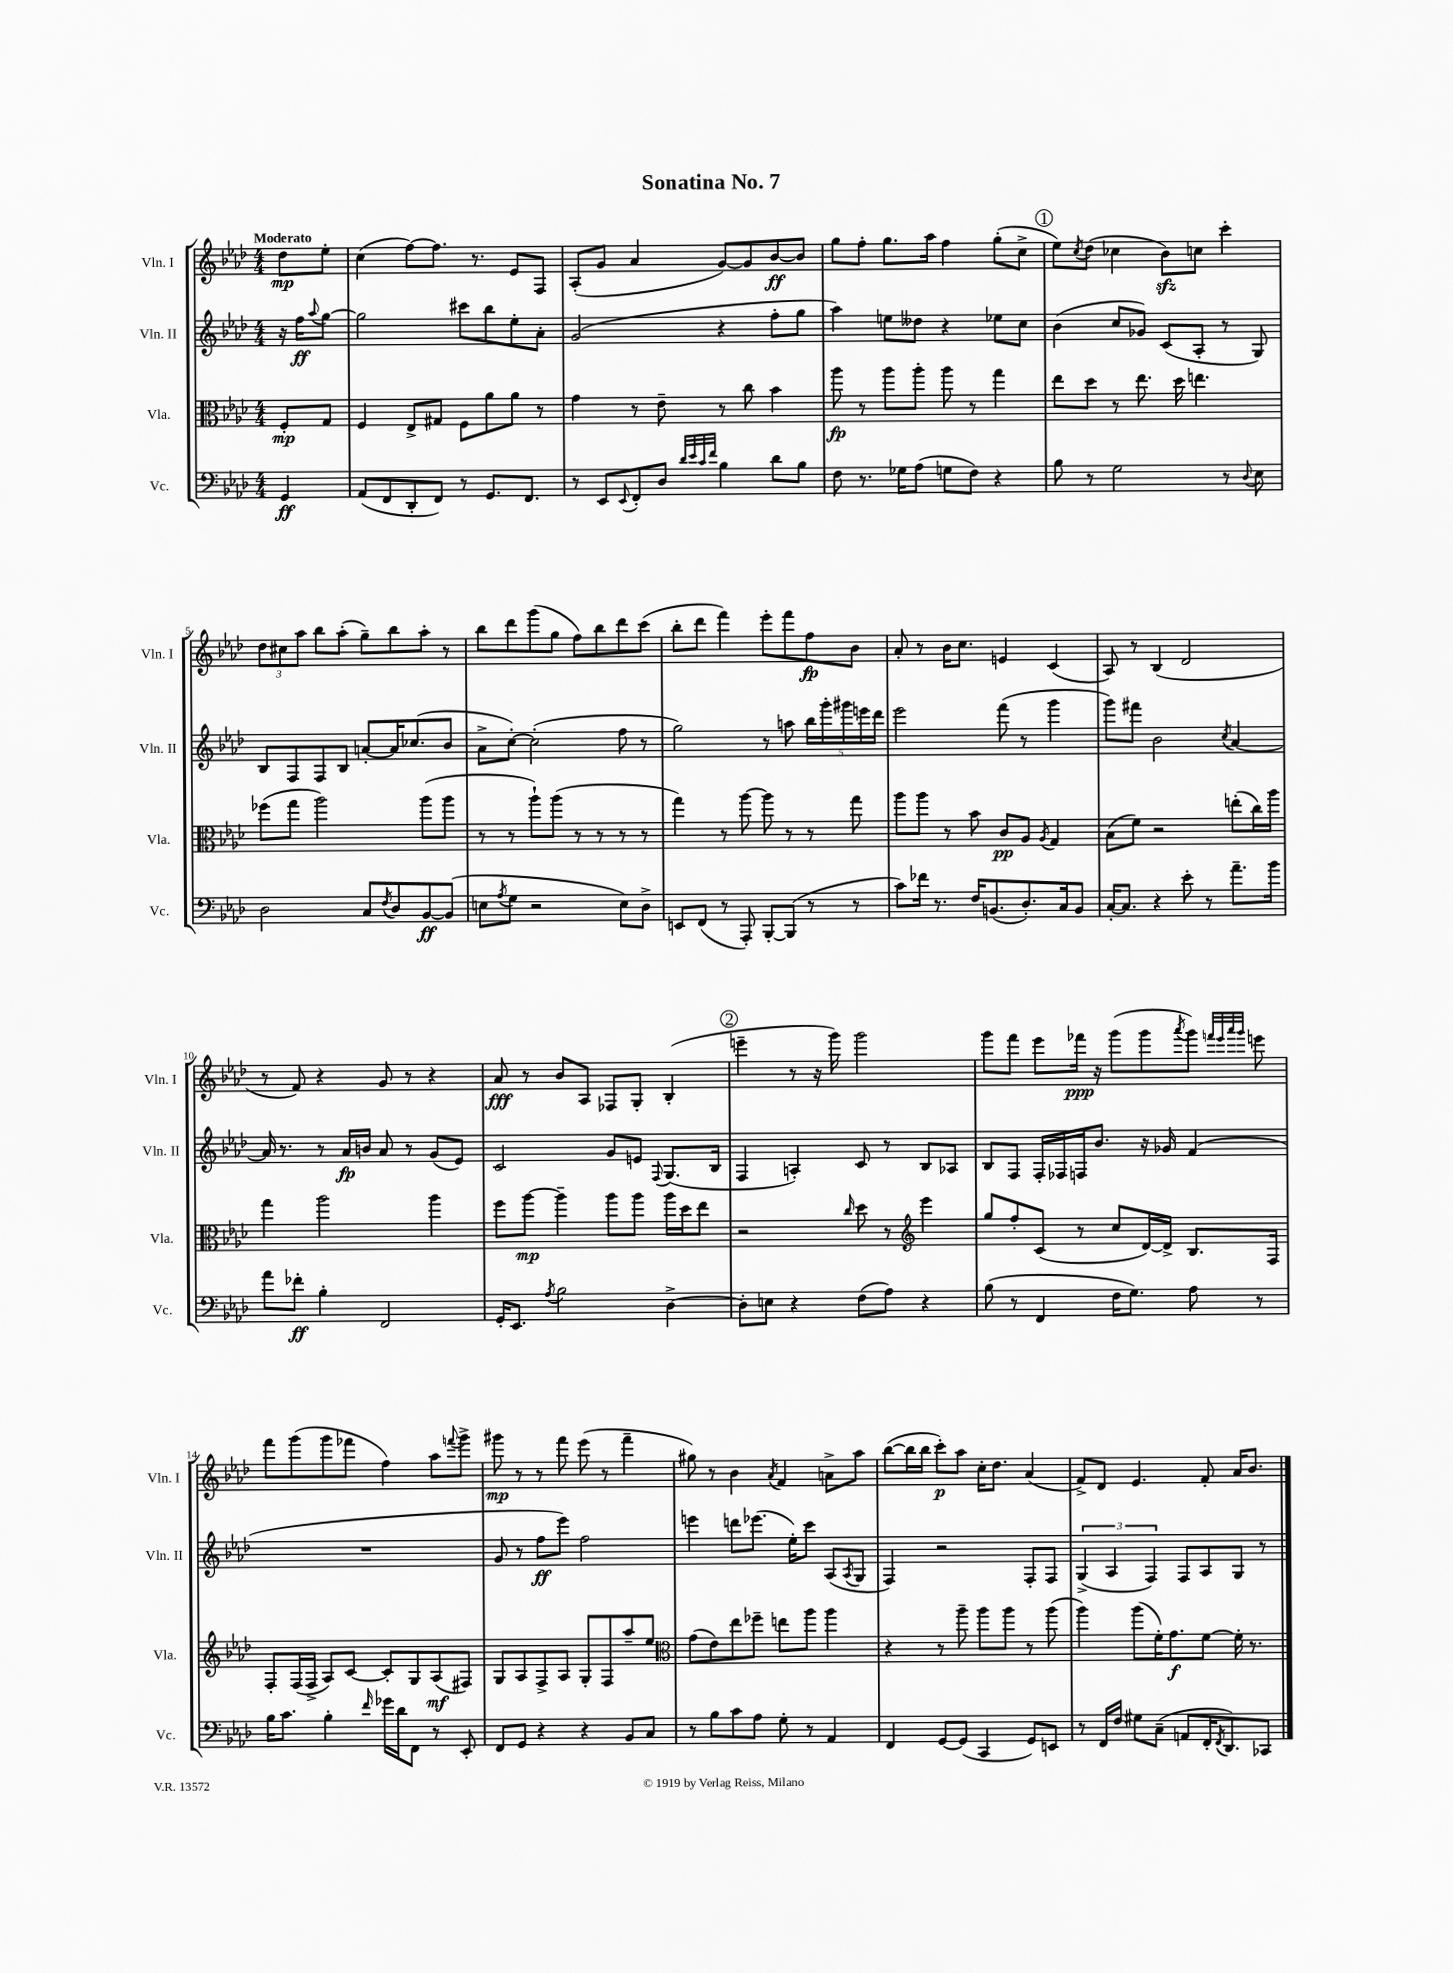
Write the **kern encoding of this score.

**kern	**dynam	**kern	**dynam	**kern	**dynam	**kern	**dynam
*part4	*part4	*part3	*part3	*part2	*part2	*part1	*part1
*staff4	*staff4	*staff3	*staff3	*staff2	*staff2	*staff1	*staff1
*I"Vc.	*	*I"Vla.	*	*I"Vln. II	*	*I"Vln. I	*
*I'Vc.	*	*I'Vla.	*	*I'Vln. II	*	*I'Vln. I	*
*clefF4	*	*clefC3	*	*clefG2	*	*clefG2	*
*k[b-e-a-d-]	*	*k[b-e-a-d-]	*	*k[b-e-a-d-]	*	*k[b-e-a-d-]	*
*M4/4	*	*M4/4	*	*M4/4	*	*M4/4	*
=	=	=	=	=	=	=	=
!	!	!	!	!	!	!LO:TX:a:B:t=Moderato	!
4GG/	ff	8F'/L	mp	16r	.	8dd-\L	mp
.	.	.	.	16ff\KL	ff	.	.
.	.	.	.	8qqaa-/	.	.	.
.	.	8G/J	.	[8gg\J	.	8ee-'\J	.
=1	=1	=1	=1	=1	=1	=1	=1
(8AA-/L	.	4F/	.	2gg\]	.	(4cc\	.
8FF/	.	.	.	.	.	.	.
8DD-'/	.	8E-^/L	.	.	.	[8ff\L)	.
8FF/J)	.	8G#X/J	.	.	.	8.ff\J]	.
8r	.	8F\L	.	8ccc#X\L	.	.	.
.	.	.	.	.	.	8.r	.
8.GG/L	.	8a-\	.	8bb-\	.	.	.
.	.	8a-\J	.	8ee-'\	.	8e-/L	.
8.FF/J	.	.	.	.	.	.	.
.	.	8r	.	8a-'\J	.	8F/J	.
=2	=2	=2	=2	=2	=2	=2	=2
8r	.	4g\	.	(2g/	.	(8A-'/L	.
8EE-/L	.	.	.	.	.	8g/J	.
8qqEE-/	.	.	.	.	.	.	.
8FF'/	.	8r	.	.	.	4a-/	.
8D-/J	.	8e-~\	.	.	.	.	.
32qqd-/LLL	.	.	.	.	.	.	.
32qqe-/	.	.	.	.	.	.	.
32qqc/	.	.	.	.	.	.	.
32qqf/JJJ	.	.	.	.	.	.	.
4B-\	.	8r	.	4r	.	[8g/L)	.
.	.	8cc\	.	.	.	8g/]	.
8d-\L	.	4b-\	.	8ff'\L	.	[8b-/	ff
8B-\J	.	.	.	8gg\J	.	8b-/J]	.
=3	=3	=3	=3	=3	=3	=3	=3
8F\	.	8aa-\	fp	4aa-\)	.	8gg\L	.
8.r	.	8r	.	.	.	8ff'\J	.
.	.	8aa-\L	.	8een\L	.	8.gg\L	.
16G-X\KL	.	.	.	.	.	.	.
(8A-\J	.	8aa-'\J	.	8dd--X\J	.	.	.
.	.	.	.	.	.	16aa-\Jk	.
8Gn\L	.	8aa-\	.	4r	.	4ff\	.
8F\J)	.	8r	.	.	.	.	.
4r	.	4gg\	.	8ee-X\L	.	(8gg'\L	.
.	.	.	.	8cc\J	.	8cc^\J	.
!!LO:REH:place=s1:t=1
=4	=4	=4	=4	=4	=4	=4	=4
8B-\	.	8ee-\L	.	(4b-\	.	8ee-\L)	.
.	.	.	.	.	.	8qcc/	.
8r	.	8dd-\J	.	.	.	(8dd-\J	.
2G\	.	8r	.	8cc/L	.	4cc-X\	.
.	.	8.ee-\	.	8g-X/J)	.	.	.
.	.	.	.	(8c/L	.	8b-zz\L)	.
.	.	16dd-\	.	.	.	.	.
.	.	4.een\	.	8A-'/J	.	8ccn\J	.
8r	.	.	.	8r	.	4ccc'\	.
8qqD-/	.	.	.	.	.	.	.
8E-\	.	.	.	8G/)	.	.	.
!!LO:LB:g=z
=5	=5	=5	=5	=5	=5	=5	=5
2D-\	.	(8ff-X\L	.	8B-/L	.	12dd-\L	.
.	.	.	.	.	.	12cc#X\	.
.	.	8gg\J	.	8F/	.	.	.
.	.	.	.	.	.	12aa-\J	.
.	.	2aa-\)	.	8F/	.	8bb-\L	.
.	.	.	.	8B-/J	.	(8aa-'\J	.
8C/L	.	.	.	[8an'/L	.	8gg~\L)	.
8qF/	.	.	.	.	.	.	.
8D-/	.	.	.	16a/K]	.	8bb-\	.
.	.	.	.	(8.cc-X/	.	.	.
[8BB-/	ff	(8aa-\L	.	.	.	8aa-'\J	.
(8BB-/J]	.	8aa-\J	.	8b-/J	.	8r	.
=6	=6	=6	=6	=6	=6	=6	=6
8En\L	.	8r	.	8a-^\L	.	8bb-\L	.
8qA-/	.	.	.	.	.	.	.
8G\J	.	8r	.	[8cc'\J)	.	8ddd-\	.
2r	.	8aa-`\L)	.	(2cc'\]	.	(8ggg\	.
.	.	(8aa-\J	.	.	.	8gg\J	.
.	.	8r	.	.	.	8ff\L)	.
.	.	8r	.	.	.	8bb-\	.
8E\L)	.	8r	.	8ff\	.	8ddd-\	.
8D-^\J	.	8r	.	8r	.	(8ccc\J	.
=7	=7	=7	=7	=7	=7	=7	=7
8EEn/L	.	4gg\)	.	2gg\)	.	8bb-'\L	.
(8FF/J	.	.	.	.	.	8ddd-\J	.
8r	.	8r	.	.	.	4fff\)	.
8AAA-'/)	.	[8aa-\	.	.	.	.	.
[8BBB-'/L	.	8aa-\]	.	8r	.	8eee-'\L	.
(8BBB-/J]	.	8r	.	8aan\	.	8fff\	.
8r	.	8r	.	20bb-\LL	.	8ff\	fp
.	.	.	.	20ggg'\	.	.	.
.	.	.	.	20ggg#X\	.	.	.
8r	.	8gg\	.	.	.	8b-\J	.
.	.	.	.	20eeen\	.	.	.
.	.	.	.	20ddd-\JJ	.	.	.
=8	=8	=8	=8	=8	=8	=8	=8
8c\L)	.	8aa-\L	.	2eee-\	.	8a-'/	.
16f-X\Jk	.	8aa-\J	.	.	.	8r	.
8.r	.	.	.	.	.	.	.
.	.	8r	.	.	.	16b-\KL	.
.	.	.	.	.	.	8.cc\J	.
16F/KL	.	8b-\	.	.	.	.	.
(8.BBn/	.	.	.	.	.	.	.
.	.	8c/L	pp	(8fff\	.	4en/	.
8.D-'/)	.	8A-/J	.	8r	.	.	.
.	.	8qA-/	.	.	.	.	.
.	.	4G/	.	4ggg\	.	(4c/	.
16C/k	.	.	.	.	.	.	.
8BB/J	.	.	.	.	.	.	.
=9	=9	=9	=9	=9	=9	=9	=9
[16C'/KL	.	(8B-\L	.	8ggg\L)	.	8A-/)	.
8.C/J]	.	.	.	.	.	.	.
.	.	8f\J)	.	8fff#X\J	.	8r	.
4r	.	2r	.	2b-\	.	(4B-/	.
8e-'\	.	.	.	.	.	2d-/	.
8r	.	.	.	.	.	.	.
.	.	.	.	8qcc/	.	.	.
8.a-~\L	.	(8een'\L	.	[4a-/	.	.	.
.	.	16cc\L)	.	.	.	.	.
16b-\Jk	.	16aa-\JJ	.	.	.	.	.
!!LO:LB:g=z
=10	=10	=10	=10	=10	=10	=10	=10
8a-\L	.	4gg\	.	16a-/]	.	8r	.
.	.	.	.	8.r	.	.	.
8f-X'\J	ff	.	.	.	.	8f/)	.
4B-'\	.	2aa-\	.	8r	.	4r	.
.	.	.	.	16a-/LL	fp	.	.
.	.	.	.	16bn/JJ	.	.	.
2FF/	.	.	.	8a-/	.	8g/	.
.	.	.	.	8r	.	8r	.
.	.	4aa-\	.	(8g/L	.	4r	.
.	.	.	.	8e-/J)	.	.	.
=11	=11	=11	=11	=11	=11	=11	=11
16GG'/KL	.	8ff\L	.	2c/	.	8a-/	fff
8.EE-/J	.	.	.	.	.	.	.
.	.	[8aa-\J	mp	.	.	8r	.
8qA-/	.	.	.	.	.	.	.
2B-\	.	4aa-~\]	.	.	.	8b-/L	.
.	.	.	.	.	.	8A-/J	.
.	.	8aa-\L	.	8g/L	.	8F-X/L	.
.	.	8aa-\J	.	8en/J	.	8G'/J	.
.	.	.	.	8qqF/	.	.	.
[4D-^\	.	16aa-\LL	.	(8.G/L	.	(4B-'/	.
.	.	16dd-\J	.	.	.	.	.
.	.	8ee-\J	.	.	.	.	.
.	.	.	.	16B-/Jk	.	.	.
!!LO:REH:place=s1:t=2
=12	=12	=12	=12	=12	=12	=12	=12
8D-'\L]	.	2r	.	4F/	.	4eeen~\	.
8En\J	.	.	.	.	.	.	.
4r	.	.	.	4An'/)	.	8r	.
.	.	.	.	.	.	16r	.
.	.	.	.	.	.	16ggg\)	.
.	.	16qqcc/	.	.	.	.	.
(8F\L	.	8dd-\	.	8c/	.	2ggg\	.
8A-\J)	.	8r	.	8r	.	.	.
*	*	*clefG2	*	*	*	*	*
4r	.	4eee-\	.	8B-/L	.	.	.
.	.	.	.	8A-X/J	.	.	.
=13	=13	=13	=13	=13	=13	=13	=13
(8B-\	.	8gg/L	.	8B-/L	.	8ggg\L	.
8r	.	8ff'/	.	8F/J	.	8fff\J	.
4FF/	.	(8c/J	.	16F'/LL	.	8eee-\L	.
.	.	.	.	16F-X/	.	.	.
.	.	8r	.	16Fn/J	.	16fff-X\Jk	ppp
.	.	.	.	8.b-/J	.	16r	.
16F\KL	.	8cc/L	.	.	.	(8ggg\L	.
8.G\J)	.	.	.	.	.	.	.
.	.	[16d-/L)	.	16r	.	8ggg\	.
.	.	16d-^/JJ]	.	16g-X/	.	.	.
.	.	.	.	.	.	8qaaa-/	.
8A-\	.	8.B-/L	.	(4f/	.	8ggg\J)	.
.	.	.	.	.	.	32qqfffn/LLL	.
.	.	.	.	.	.	32qqeee-/	.
.	.	.	.	.	.	32qqaaa-/	.
.	.	.	.	.	.	32qqggg/JJJ	.
8r	.	.	.	.	.	8eeen\	.
.	.	16F/Jk	.	.	.	.	.
!!LO:LB:g=z
=14	=14	=14	=14	=14	=14	=14	=14
16B-\KL	.	8F'/L	.	1r	.	8fff\L	.
8.c\J	.	.	.	.	.	.	.
.	.	(16F/L	.	.	.	(8ggg\	.
.	.	16F^/JJ	.	.	.	.	.
4B-'\	.	8A-/L)	.	.	.	8ggg\	.
.	.	[8c/J	.	.	.	8fff-X\J	.
16qqf/	.	.	.	.	.	.	.
16g-X\LL	.	8c'/L]	.	.	.	4ff\)	.
16d-\J	.	.	.	.	.	.	.
8FF\J	.	8G/	.	.	.	.	.
8r	.	(8A-/	mf	.	.	8aa-\L	.
.	.	.	.	.	.	8qqfffn/	.
8EE-'/	.	8F#X/J)	.	.	.	8ggg^\J	.
=15	=15	=15	=15	=15	=15	=15	=15
8FF/L	.	8G/L	.	8g/	.	8ggg#X\	mp
8GG/J	.	8A-/	.	8r	.	8r	.
4r	.	8F^/	.	8ff\L	ff	8r	.
.	.	8A-/J	.	8eee-\J)	.	8fff\	.
4r	.	8G'/L	.	2ff\	.	(8eee-\	.
.	.	8F/	.	.	.	8r	.
8BB-/L	.	8aa-~/	.	.	.	4fff~\	.
8C/J	.	8ee-/J	.	.	.	.	.
=16	=16	=16	=16	=16	=16	=16	=16
*	*	*clefC3	*	*	*	*	*
8r	.	(8g\L	.	4eeen\	.	8gg#X\)	.
8B-\L	.	8e-\)	.	.	.	8r	.
8c\	.	8ee-\	.	8dddn\L	.	4b-\	.
8A-\J	.	8ff-X~\J	.	(8.eee-X\J	.	.	.
.	.	.	.	.	.	8qa-/	.
8G'\	.	8een\L	.	.	.	4f/	.
.	.	.	.	16ee-'\KL)	.	.	.
8r	.	8aa-\J	.	8ccc\J	.	.	.
4AA-/	.	4aa-\	.	(8A-/L	.	8an^\L	.
.	.	.	.	8qA-/	.	.	.
.	.	.	.	8G/J	.	8aa-\J	.
=17	=17	=17	=17	=17	=17	=17	=17
4FF/	.	4r	.	4F/)	.	([8bb-\L	.
.	.	.	.	.	.	16bb-\L]	.
.	.	.	.	.	.	16bb-\JJ	.
[8GG/L	.	8r	.	2r	.	8ccc'\L)	p
(8GG/J]	.	8aa-~\	.	.	.	8aa-\J	.
4CC/	.	8aa-\L	.	.	.	16cc'\KL	.
.	.	.	.	.	.	8.dd-\J	.
.	.	8aa-\J	.	.	.	.	.
8GG/L)	.	8r	.	8F'/L	.	(4a-/	.
8EEn/J	.	(8aa-\	.	8F/J	.	.	.
=18	=18	=18	=18	=18	=18	=18	=18
8r	.	4aa-\)	.	(6G^/	.	8f^/L)	.
16FF/LL	.	.	.	.	.	8d-/J	.
.	.	.	.	6A-/	.	.	.
16F/JJ	.	.	.	.	.	.	.
8G#X\L	.	(8aa-\L	.	.	.	4.e-/	.
.	.	.	.	6F/)	.	.	.
(8C~\J	.	16f'\K)	.	.	.	.	.
.	.	8.g\	f	.	.	.	.
8AAn/L	.	.	.	8F/L	.	.	.
16FF'/K	.	[8f\J	.	8A-/	.	8f'/	.
8qFF/	.	.	.	.	.	.	.
8.DD-/)	.	.	.	.	.	.	.
.	.	16f'\]	.	8G/J	.	16a-/KL	.
.	.	8.r	.	.	.	8.b-/J	.
8CC-X/J	.	.	.	8r	.	.	.
==	==	==	==	==	==	==	==
*-	*-	*-	*-	*-	*-	*-	*-
